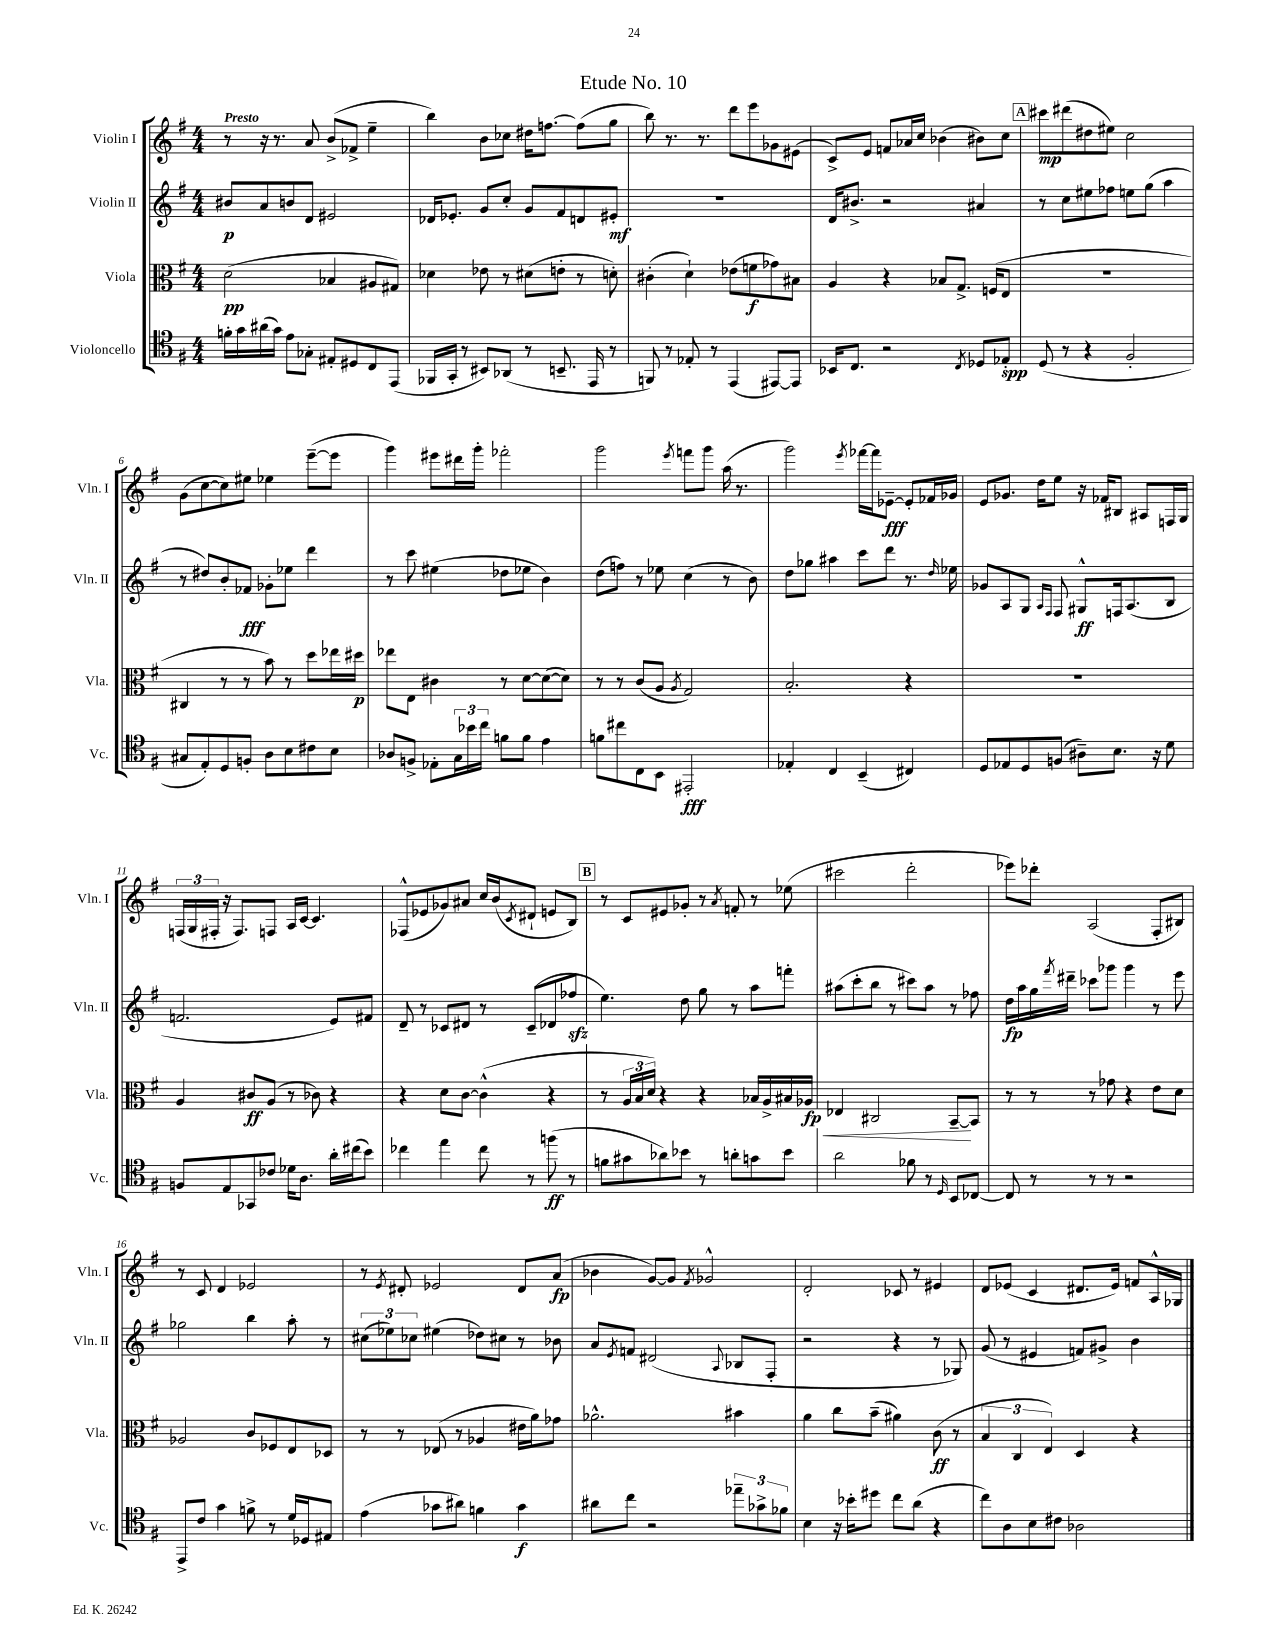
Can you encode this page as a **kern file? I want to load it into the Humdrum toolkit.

**kern	**dynam	**kern	**dynam	**kern	**dynam	**kern	**dynam
*part4	*part4	*part3	*part3	*part2	*part2	*part1	*part1
*staff4	*staff4	*staff3	*staff3	*staff2	*staff2	*staff1	*staff1
*I"Violoncello	*	*I"Viola	*	*I"Violin II	*	*I"Violin I	*
*I'Vc.	*	*I'Vla.	*	*I'Vln. II	*	*I'Vln. I	*
*clefC4	*	*clefC3	*	*clefG2	*	*clefG2	*
*k[f#]	*	*k[f#]	*	*k[f#]	*	*k[f#]	*
*M4/4	*	*M4/4	*	*M4/4	*	*M4/4	*
=1	=1	=1	=1	=1	=1	=1	=1
!	!	!	!	!	!	!LO:TX:a:B:t=Presto	!
16fn'\LL	.	(2d\	pp	8b#X/L	p	8r	.
16g\	.	.	.	.	.	.	.
(16a#X\	.	.	.	8a/	.	16r	.
16g\JJ)	.	.	.	.	.	8.r	.
8e\L	.	.	.	8bn/	.	.	.
8G-X'\J	.	.	.	8d/J	.	8a/	.
8E#X'/L	.	4B-X/	.	2e#X/	.	(8b^/L	.
8D#X/	.	.	.	.	.	8f-X^/J	.
8C/	.	8A#X/L	.	.	.	4ee~\	.
(8EE/J	.	8G#X/J)	.	.	.	.	.
=2	=2	=2	=2	=2	=2	=2	=2
16FF-X/LL	.	4d-X\	.	16d-X/KL	.	4bb\)	.
16GG'/JJ	.	.	.	8.e-X'/J	.	.	.
8r	.	.	.	.	.	.	.
8BB#X/L)	.	8e-X\	.	8g/L	.	8b\L	.
(8AA-X/J	.	8r	.	8cc'/J	.	8cc-X\J	.
8r	.	(8d#X\L	.	8g/L	.	16dd#X\KL	.
.	.	.	.	.	.	[8.ffn\J	.
8.BBn~/	.	8en'\J	.	8f#/	.	.	.
.	.	8r	.	8dn/	.	(8ff\L]	.
16EE/	.	.	.	.	.	.	.
8r	.	8dn'\)	.	8e#X'/J	mf	8gg\J	.
=3	=3	=3	=3	=3	=3	=3	=3
8FFn/)	.	(4c#X'\	.	1r	.	8bb\)	.
8r	.	.	.	.	.	8.r	.
8E-X'/	.	4d`\)	.	.	.	.	.
.	.	.	.	.	.	8.r	.
8r	.	.	.	.	.	.	.
(4EE/	.	(8e-X\L	.	.	.	8ddd\L	.
.	.	8fn\	f	.	.	8eee\	.
[8EE#X/L)	.	8g-X\)	.	.	.	8g-X\	.
8EE#/J]	.	8B#X\J	.	.	.	(8e#X\J	.
=4	=4	=4	=4	=4	=4	=4	=4
16BB-X/KL	.	4A/	.	16d/KL	.	8c^/L)	.
8.C/J	.	.	.	8.b#X^/J	.	.	.
.	.	.	.	.	.	8e/J	.
2r	.	4r	.	2r	.	8fn/L	.
.	.	.	.	.	.	16a-X/L	.
.	.	.	.	.	.	16cc/JJ	.
.	.	8B-X/L	.	.	.	(4b-X\	.
.	.	8.G^/J	.	.	.	.	.
8qC/	.	.	.	.	.	.	.
8D-X/L	.	.	.	4a#X/	.	8b#X\L)	.
.	.	(16Fn/KL	.	.	.	.	.
8E-X'/J	spp	8E/J	.	.	.	8cc\J	.
!!LO:REH:place=s1:t=A
=5	=5	=5	=5	=5	=5	=5	=5
(8D/	.	1r	.	8r	.	8ccc#X\L	mp
8r	.	.	.	8cc\L	.	(8ddd#X\	.
4r	.	.	.	8ee#X\	.	8dd#X\	.
.	.	.	.	8ff-X\J	.	8ee#X\J)	.
2F#'/	.	.	.	8een\L	.	2cc\	.
.	.	.	.	(8gg\J	.	.	.
.	.	.	.	4aa\	.	.	.
!!LO:LB:g=z
=6	=6	=6	=6	=6	=6	=6	=6
8G#X/L	.	4C#X/	.	8r	.	(8g\L	.
8E'/)	.	.	.	8dd#X/L)	.	[8cc\	.
8D/	.	8r	.	8b'/	.	8cc\])	.
8Fn'/J	.	8r	.	8f-X/J	fff	8ee#X\J	.
8A\L	.	8b\)	.	8g-X'\L	.	4ee-X\	.
8B\	.	8r	.	8ee-X\J	.	.	.
8c#X\	.	8dd\L	.	4ddd\	.	([8eee~\L	.
8B\J	.	16ee-X\L	.	.	.	8eee\J]	.
.	.	16dd#X\JJ	p	.	.	.	.
=7	=7	=7	=7	=7	=7	=7	=7
8A-X/L	.	8ee-X\L	.	8r	.	4ggg\)	.
8Fn^/J	.	8E\J	.	8ccc\	.	.	.
8E-X'\L	.	4c#X\	.	(4ee#X\	.	8eee#X\L	.
24G\L	.	.	.	.	.	16ddd#X\L	.
24b-X\	.	.	.	.	.	.	.
.	.	.	.	.	.	16ggg'\JJ	.
24cc\JJ	.	.	.	.	.	.	.
8fn\L	.	8r	.	8dd-X\L	.	2fff-X'\	.
8f\J	.	[8d\L	.	8ee-X\J	.	.	.
4e\	.	(8d\_	.	4b\)	.	.	.
.	.	8d\J])	.	.	.	.	.
=8	=8	=8	=8	=8	=8	=8	=8
8fn\L	.	8r	.	(8dd\L	.	2ggg\	.
8cc#X\	.	8r	.	8ffn\J)	.	.	.
8C\	.	(8c/L	.	8r	.	.	.
8BB\J	.	8A/J	.	8ee-X\	.	.	.
.	.	8qA/	.	.	.	8qeee/	.
2EE#X'/	fff	2G/)	.	(4cc\	.	8fffn\L	.
.	.	.	.	.	.	8ggg\J	.
.	.	.	.	8r	.	(16aa\	.
.	.	.	.	.	.	8.r	.
.	.	.	.	8b\)	.	.	.
=9	=9	=9	=9	=9	=9	=9	=9
4E-X'/	.	2.B'/	.	8dd\L	.	2ggg\)	.
.	.	.	.	8gg-X\J	.	.	.
4C/	.	.	.	4aa#X\	.	.	.
.	.	.	.	.	.	8qeee/	.
(4BB~/	.	.	.	8ccc\L	.	[16fff-X\LL	.
.	.	.	.	.	.	16fff-\J]	.
.	.	.	.	8ddd\J	.	[8e-X~\J	fff
4C#X/)	.	4r	.	8.r	.	8e-'/L]	.
.	.	.	.	.	.	16f-X/L	.
.	.	.	.	16qqdd/	.	.	.
.	.	.	.	16ee-X\	.	16g-X/JJ	.
=10	=10	=10	=10	=10	=10	=10	=10
8D/L	.	1r	.	8g-X/L	.	8e/L	.
8E-X/	.	.	.	8A/	.	8.g-X/J	.
8D/	.	.	.	8G/J	.	.	.
.	.	.	.	.	.	16dd\KL	.
.	.	.	.	16qqA/LL	.	.	.
.	.	.	.	16qqF#/JJ	.	.	.
(8Fn/J	.	.	.	8F#/	.	8ee\J	.
8A#X~\L)	.	.	.	8G#X^^/L	ff	16r	.
.	.	.	.	.	.	16f-X/KL	.
8.B\J	.	.	.	16Fn/k	.	8B#X/J	.
.	.	.	.	(8.A/	.	.	.
.	.	.	.	.	.	8A#X/L	.
16r	.	.	.	.	.	.	.
8d\	.	.	.	8B/J	.	16Fn/L	.
.	.	.	.	.	.	16G/JJ	.
!!LO:LB:g=z
=11	=11	=11	=11	=11	=11	=11	=11
8Fn/L	.	4A/	.	2.fn/	.	(24Fn/LL	.
.	.	.	.	.	.	24G/	.
.	.	.	.	.	.	24F#X'/JJ	.
8E/	.	.	.	.	.	16r	.
.	.	.	.	.	.	8.F#/L)	.
8GG-X/	.	8c#X/L	ff	.	.	.	.
8c-X/J	.	(8A/J	.	.	.	8Fn/J	.
16d-X\KL	.	8r	.	.	.	16A/LL	.
8.A\J	.	.	.	.	.	[16c/JJ	.
.	.	8c-X\)	.	.	.	4.c/]	.
16a'\LL	.	4r	.	8e/L)	.	.	.
(16cc#X\J	.	.	.	.	.	.	.
8b\J)	.	.	.	8f#X/J	.	.	.
=12	=12	=12	=12	=12	=12	=12	=12
4cc-X\	.	4r	.	8d~/	.	(8F-X^^/L	.
.	.	.	.	8r	.	8e-X/	.
4ee\	.	8d\L	.	8c-X/L	.	8g-X/)	.
.	.	[8c\J	.	8d#X/J	.	8a#X/J	.
8cc-\	.	(4c^^\]	.	8r	.	16cc/LL	.
.	.	.	.	.	.	(16b/J	.
.	.	.	.	.	.	8qc/	.
8r	.	.	.	(8c-~/L	.	8d#X`/J	.
(8ffn\	ff	4r	.	8d-X/	.	8en/L	.
8r	.	.	.	8ff-Xzz/J	.	8B/J)	.
!!LO:REH:place=s1:t=B
=13	=13	=13	=13	=13	=13	=13	=13
8fn\L	.	8r	.	4.ee\)	.	8r	.
8g#X\	.	24A/LL	.	.	.	8c/L	.
.	.	24B/	.	.	.	.	.
.	.	24d/JJ)	.	.	.	.	.
8a-X\)	.	4r	.	.	.	8e#X/	.
8b-X\J	.	.	.	8dd\	.	8g-X'/J	.
8r	.	4r	.	8gg\	.	8r	.
.	.	.	.	.	.	8qa/	.
8an'\L	.	.	.	8r	.	8fn'/	.
8gn\	.	16B-X/LL	.	8aa\L	.	8r	.
.	.	16A^/	.	.	.	.	.
8b-\J	.	16B#X/	.	8fffn'\J	.	(8ee-X\	.
!	!	!	!LO:HP:b	!	!	!	!
.	.	16A-X/JJ	< fp	.	.	.	.
=14	=14	=14	=14	=14	=14	=14	=14
2a\	.	4E-X/	.	(8aa#X\L	.	2ccc#X\	.
.	.	.	.	8ccc'\	.	.	.
.	.	2C#X/	.	8bb\J	.	.	.
.	.	.	.	8r	.	.	.
8f-X\	.	.	.	8ccc#X\L)	.	2ddd'\	.
8r	.	.	.	8aa#\J	.	.	.
16qqD/	.	.	.	.	.	.	.
8BB/L	.	[8BB~/L	.	8r	.	.	.
[8C-X/J	.	8BB/J]	[	8ff-X\	.	.	.
=15	=15	=15	=15	=15	=15	=15	=15
8C-/]	.	8r	.	16dd\LL	fp	8eee-X\L)	.
.	.	.	.	16aa\	.	.	.
8r	.	8r	.	16gg\	.	8ddd-X'\J	.
.	.	.	.	8qfff#/	.	.	.
.	.	.	.	16ddd#X~\JJ	.	.	.
8r	.	8r	.	8ccc-X\L	.	(2A/	.
8r	.	8g-X\	.	8ggg-X\J	.	.	.
2r	.	4r	.	4ggg-\	.	.	.
.	.	8e\L	.	8r	.	8F#'/L	.
.	.	8d\J	.	8eee\	.	8B#X/J)	.
!!LO:LB:g=z
=16	=16	=16	=16	=16	=16	=16	=16
8EE^/L	.	2A-X/	.	2gg-X\	.	8r	.
8c/J	.	.	.	.	.	8c/	.
4g\	.	.	.	.	.	4d/	.
8fn^\	.	8c/L	.	4bb\	.	2e-X/	.
8r	.	8F-X/	.	.	.	.	.
16d/LL	.	8E/	.	8aa'\	.	.	.
16D-X/J	.	.	.	.	.	.	.
8E#X/J	.	8D-X/J	.	8r	.	.	.
=17	=17	=17	=17	=17	=17	=17	=17
(4e\	.	8r	.	(12cc#X\L	.	8r	.
.	.	.	.	12ee-X\)	.	.	.
.	.	.	.	.	.	8qe/	.
.	.	8r	.	.	.	8d#X'/	.
.	.	.	.	12cc-X\J	.	.	.
8g-X\L	.	(8E-X/	.	(4ee#X\	.	2e-X/	.
8a#X\J)	.	8r	.	.	.	.	.
4fn\	.	4A-X/	.	8dd-X\L)	.	.	.
.	.	.	.	8cc#X\J	.	.	.
4g-\	f	16e#X\LL	.	8r	.	8d#/L	.
.	.	16a\J)	.	.	.	.	.
.	.	8g-X\J	.	8b-X\	.	(8a/J	fp
=18	=18	=18	=18	=18	=18	=18	=18
8a#X\L	.	2.a-X^^\	.	8a/L	.	4b-X\	.
.	.	.	.	8qe/	.	.	.
8cc\J	.	.	.	8fn/J	.	.	.
2r	.	.	.	(2d#X/	.	[8g/L)	.
.	.	.	.	.	.	8g/J]	.
.	.	.	.	.	.	8qf#/	.
.	.	.	.	.	.	2g-X^^/	.
.	.	.	.	8qqA/	.	.	.
12ee-X~\L	.	4b#X\	.	8B-X/L	.	.	.
12g-X^\	.	.	.	.	.	.	.
.	.	.	.	8F#'/J	.	.	.
12f-X\J	.	.	.	.	.	.	.
=19	=19	=19	=19	=19	=19	=19	=19
4B\	.	4a\	.	2r	.	2d'/	.
16r	.	8cc\L	.	.	.	.	.
16b-X'\KL	.	.	.	.	.	.	.
8dd#X\J	.	(8b~\J	.	.	.	.	.
8cc\L	.	4a#X\)	.	4r	.	8c-X/	.
(8a\J	.	.	.	.	.	8r	.
4r	.	(8c\	ff	8r	.	4e#X/	.
.	.	8r	.	8G-X/)	.	.	.
=20	=20	=20	=20	=20	=20	=20	=20
8cc\L)	.	6B/	.	(8g/	.	8d/L	.
8A\	.	.	.	8r	.	(8e-X/J	.
.	.	6C/	.	.	.	.	.
8B\	.	.	.	4e#X/	.	4c/	.
.	.	6E/)	.	.	.	.	.
8c#X\J	.	.	.	.	.	.	.
2A-X\	.	4D/	.	8fn/L)	.	8.d#X/L	.
.	.	.	.	8g#X^/J	.	.	.
.	.	.	.	.	.	16e-/Jk)	.
.	.	4r	.	4b\	.	8fn/L	.
.	.	.	.	.	.	16A^^/L	.
.	.	.	.	.	.	16G-X/JJ	.
==	==	==	==	==	==	==	==
*-	*-	*-	*-	*-	*-	*-	*-
